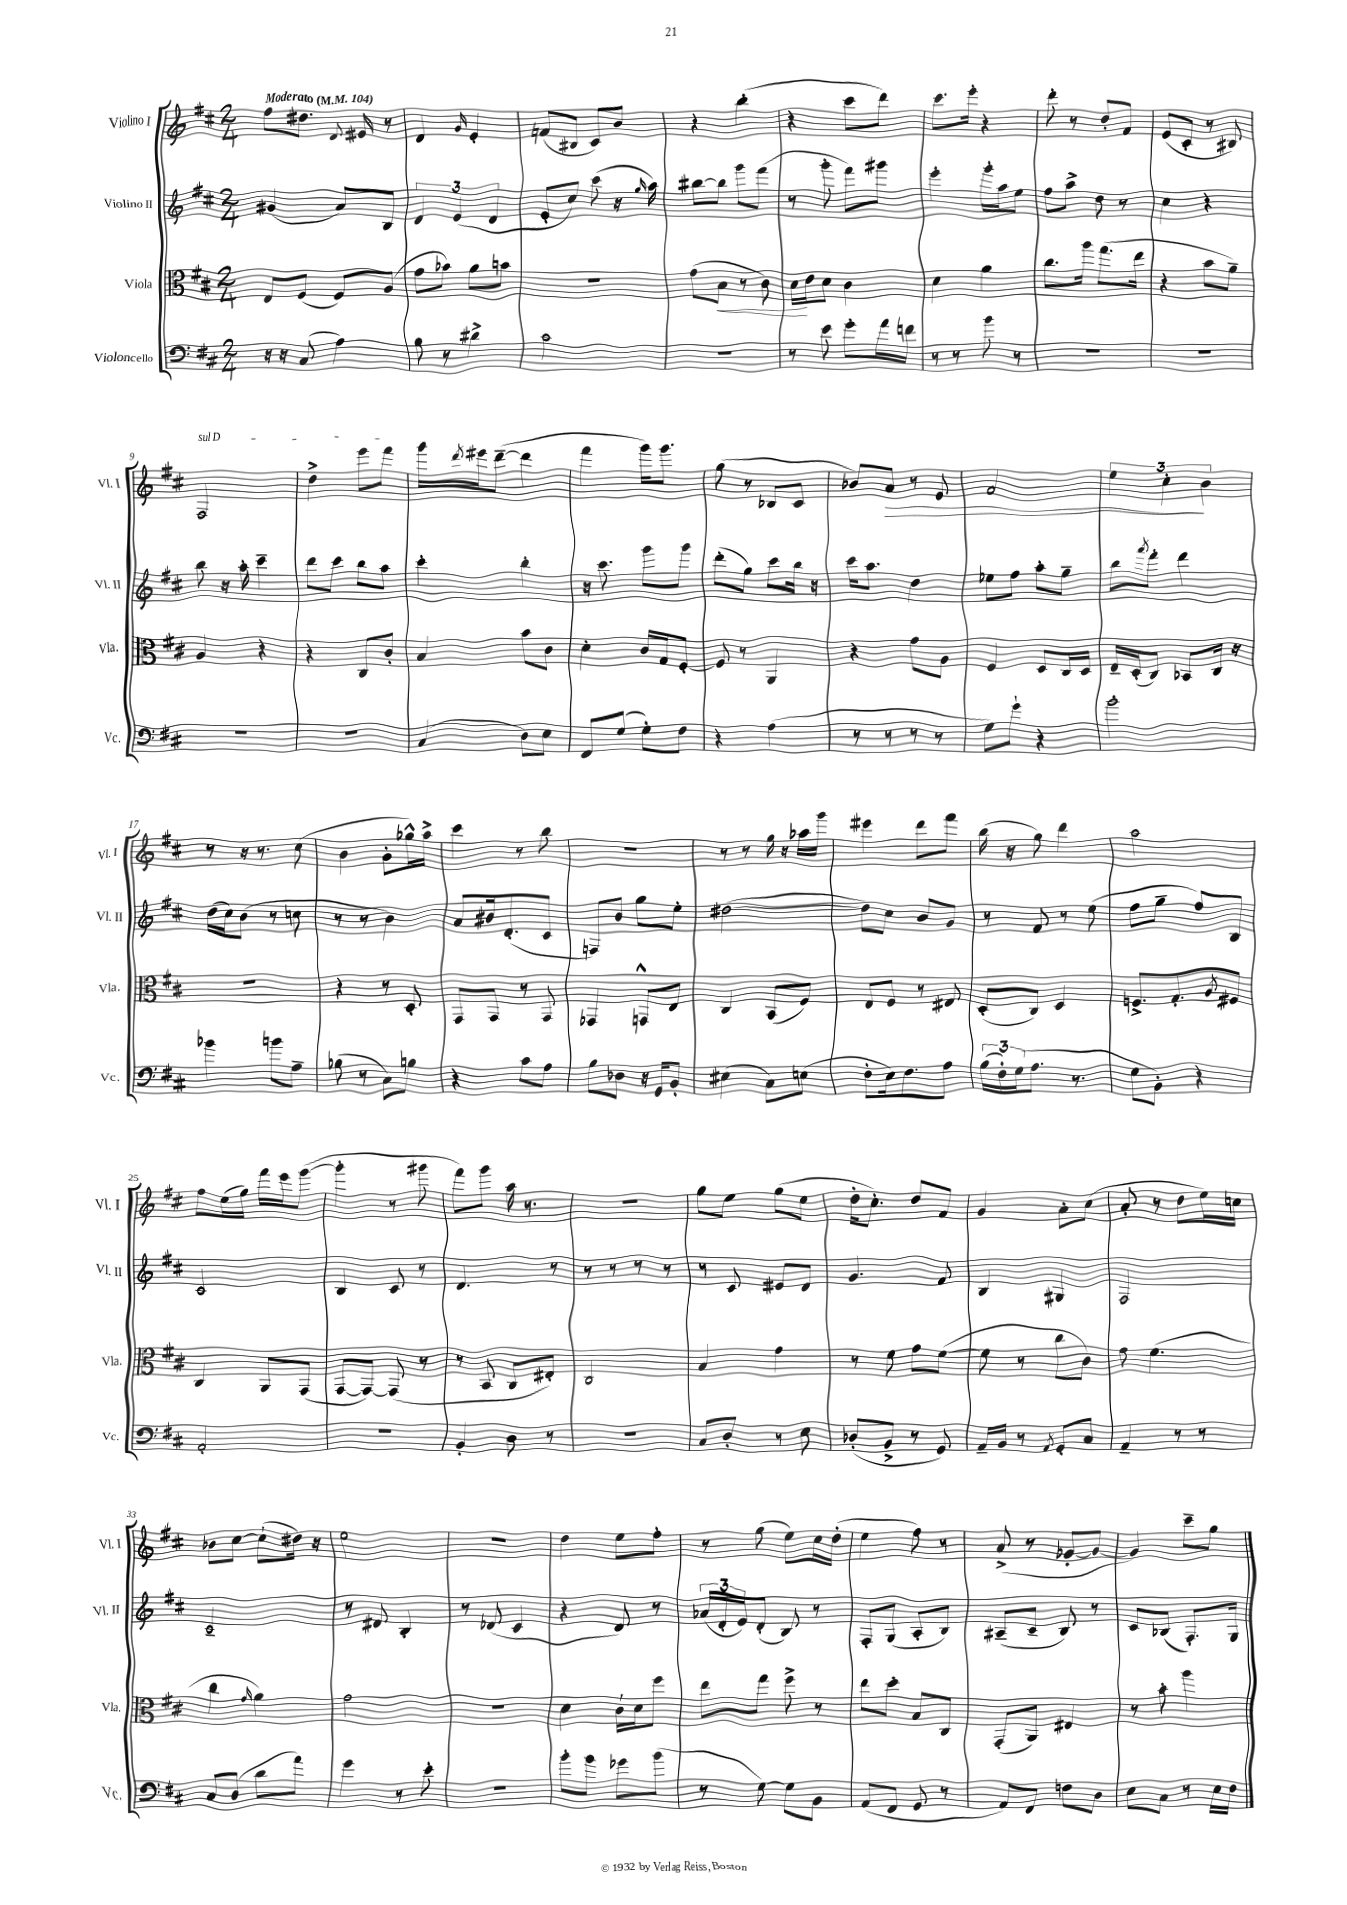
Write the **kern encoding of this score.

**kern	**kern	**kern	**kern
*staff4	*staff3	*staff2	*staff1
*clefF4	*clefC3	*clefG2	*clefG2
*k[f#c#]	*k[f#c#]	*k[f#c#]	*k[f#c#]
*M2/4	*M2/4	*M2/4	*M2/4
*MM104	*MM104	*MM104	*MM104
16r	8E	(4g#	8ff#
16r	.	.	.
(8C#	(8F#	.	8.dd#
4A)	8F#)	8a)	.
.	.	.	8qqd
.	.	.	16e#
.	(8A	8B	8r
=	=	=	=
8B	8g	6d	4d
8r	8b-)	.	.
.	.	(6e	.
.	.	.	16qqg
4d#^	8a	.	4e'
.	.	6d	.
.	8b	.	.
=	=	=	=
2c#	2r	8e'	(8f
.	.	8cc#)	8B#
.	.	(8ccc#	8c#)
.	.	16r	8b
.	.	16qqgg	.
.	.	16aa)	.
=	=	=	=
2r	(8g	[8bb#	4r
.	8B	8bb#]	.
.	8r	8ggg	(4bb'
.	8c#)	(8fff#	.
=	=	=	=
8r	16d	8r	4r
.	16e	.	.
8e	8d	8ggg'	.
8g'	4c#	8fff#)	8ccc#
16a	.	8ggg#	8ddd)
16f	.	.	.
=	=	=	=
8r	4d	4eee'	8.ccc#
8r	.	.	.
.	.	.	16eee'
8b	4a	16ggg'	4r
.	.	16aa	.
8r	.	8ee	.
=	=	=	=
2r	8.cc#	8ff#	8ddd'
.	.	8aa^	8r
.	16aa	.	.
.	(8.gg	8dd	8dd'
.	.	8r	8f#
.	16ee	.	.
=	=	=	=
2r	4r	4cc#	(8e
.	.	.	8c#'
.	8b	4r	8r
.	8a~)	.	8B#)
=	=	=	=
2r	4A	8bb	2F#
.	.	16r	.
.	.	16aa'	.
.	4r	4ccc#~	.
=	=	=	=
2r	4r	8ddd	4dd^
.	.	8ccc#	.
.	8C#	8bb	8eee
.	8c#'	8aa	8fff#
=	=	=	=
(4C#	4B	4ccc#'	16ggg
.	.	.	8qddd
.	.	.	16eee#
.	.	.	([8ddd~
8D)	8b	4bb'	4ddd]
8E	8c#	.	.
=	=	=	=
8FF#	4d'	16r	4fff#
.	.	8.ccc#	.
(8G	.	.	.
8G')	16c#	8ggg	16ggg)
.	16G	.	8.ggg
8F#	[8F#'	8ggg	.
=	=	=	=
4r	8F#]	(8ddd'	(8gg
.	8r	8gg)	8r
(4A	4AA	8ccc#	8B-
.	.	16bb	8c#
.	.	16r	.
=	=	=	=
8r	4r	16ccc#	8b-)
.	.	8.aa	.
8r	.	.	8a
8r	8g	4dd	8r
8r	8A	.	8e
=	=	=	=
8G)	4F#	8ee-	2f#
8g`	.	8ff#	.
4r	8D	8aa'	.
.	16C#	8gg~	.
.	16D	.	.
=	=	=	=
2b'	16E~	8bb	6ee
.	(16D'	.	.
.	.	8qaaa	.
.	8C#)	8fff#'	.
.	.	.	6cc#'
.	8BB-	4ddd	.
.	.	.	6b
.	16C#	.	.
.	16r	.	.
=	=	=	=
4b-	2r	(16dd	8r
.	.	16cc#)	.
.	.	(8b	16r
.	.	.	8.r
8b	.	8r	.
8A~	.	8cc	(8cc#
=	=	=	=
(8B-	4r	8r	4b
8r	.	8r	.
8C#)	8r	4b)	8g'
8B	8D'	.	16gg-^^)
.	.	.	16aa^
=	=	=	=
4r	8GG	8a	4ccc#
.	8GG	16b#	.
.	.	(8.d'	.
8c#	8r	.	8r
8A	8GG	8c#	8bb
=	=	=	=
8B	4GG-	8F)	2r
8D-	.	8b	.
16r	8GG^^	8gg	.
16GG	.	.	.
8BB'	8E	8ee'	.
=	=	=	=
(4E#	4C#	([2dd#	8r
.	.	.	8r
8C#)	(8BB	.	16gg
.	.	.	16r
(8E	8F#)	.	16aa-
.	.	.	16ggg
=	=	=	=
8F#'	8E	8dd#])	4eee#
16E)	8F#	8cc#	.
8.F#	.	.	.
.	8r	8b	8ddd
8A	8E#	8g	8fff#
=	=	=	=
(24B	(8D'	8r	(16bb
24F#')	.	.	.
.	.	.	16r
(24G	.	.	.
8.A	8C#)	8f#	8gg)
.	4D	8r	4ddd
8.r	.	.	.
.	.	(8ee	.
=	=	=	=
8G	8.F^	8ff#	2aa
8BB')	.	8gg~	.
.	8.G'	.	.
4r	.	8ff#)	.
.	8qA	.	.
.	8F#	8B	.
=	=	=	=
2AA'	4C#	2c#	8ff#
.	.	.	(16ee
.	.	.	16gg)
.	8AA	.	16fff#
.	.	.	16eee
.	(8GG	.	([8ggg
=	=	=	=
2r	[8GG	4B	4ggg']
.	8GG_)	.	.
.	(8GG]	8c#	8r
.	8r	8r	8ggg#
=	=	=	=
4BB'	8r	4.d	8fff#)
.	8BB	.	8ggg
8D	8C#	.	16aa
.	.	.	8.r
8r	8E#')	8r	.
=	=	=	=
2r	2C#	8r	2r
.	.	8r	.
.	.	8r	.
.	.	8r	.
=	=	=	=
8C#	4B	8r	8gg
8D'	.	8c#	8ee
8r	4g	8e#	(8gg
8E	.	8d	8ee
=	=	=	=
(8D-'	8r	4.g	16dd'
.	.	.	8.cc#')
8BB^	8f#	.	.
8r	8g	.	8dd
8GG)	([8f#	8f#	8f#
=	=	=	=
16AA~	8f#]	4B	4g
16BB	.	.	.
8r	8r	.	.
8qAA	.	.	.
8GG'	8cc#	4G#	8a'
8C#	8c#)	.	(8cc#
=	=	=	=
4AA~	8g	2F#	8a'
.	(4.f#	.	8r
8r	.	.	8dd
8r	.	.	16ee)
.	.	.	16cc
=	=	=	=
8C#	4cc#	2c#~	8b-
(8D	.	.	[8cc#
.	16qqg	.	.
8d	4a)	.	(8cc#`]
8a)	.	.	16dd#)
.	.	.	16r
=	=	=	=
4g	2g	8r	2ee
.	.	8d#	.
8r	.	4B'	.
8e'	.	.	.
=	=	=	=
2r	2r	8r	2r
.	.	(8d-	.
.	.	4c#	.
=	=	=	=
8b'	4d	4r	4dd
8b	.	.	.
8g-	16c#`	8d)	8ee
.	16d	.	.
(8b	8ff#	8r	8ff#'
=	=	=	=
8r	8ee	(24a-	8r
.	.	24d'	.
.	.	24e)	.
[8G)	8gg	(8d'	(8gg
8G]	8ff#^	8B)	8ee)
8BB	8r	8r	16cc#
.	.	.	(16dd'
=	=	=	=
(8AA	8ee	8F#'	4ee
8FF#	8dd'	(8G	.
8GG	8B	8A'	8ff#)
8r	8C#	8B)	8r
=	=	=	=
8AA)	(8GG'	(8A#~	(8a^
8FF#	8AA)	8c#~	8r
8F	4E#	8B)	[8g-'
8D	.	8r	8g-_
=	=	=	=
8E	8r	8c#	4g-])
8C#	8b'	(8B-	.
8r	4aa	8.F#')	8ccc#~
16E	.	.	8gg
16F#	.	16G	.
==	==	==	==
*-	*-	*-	*-
